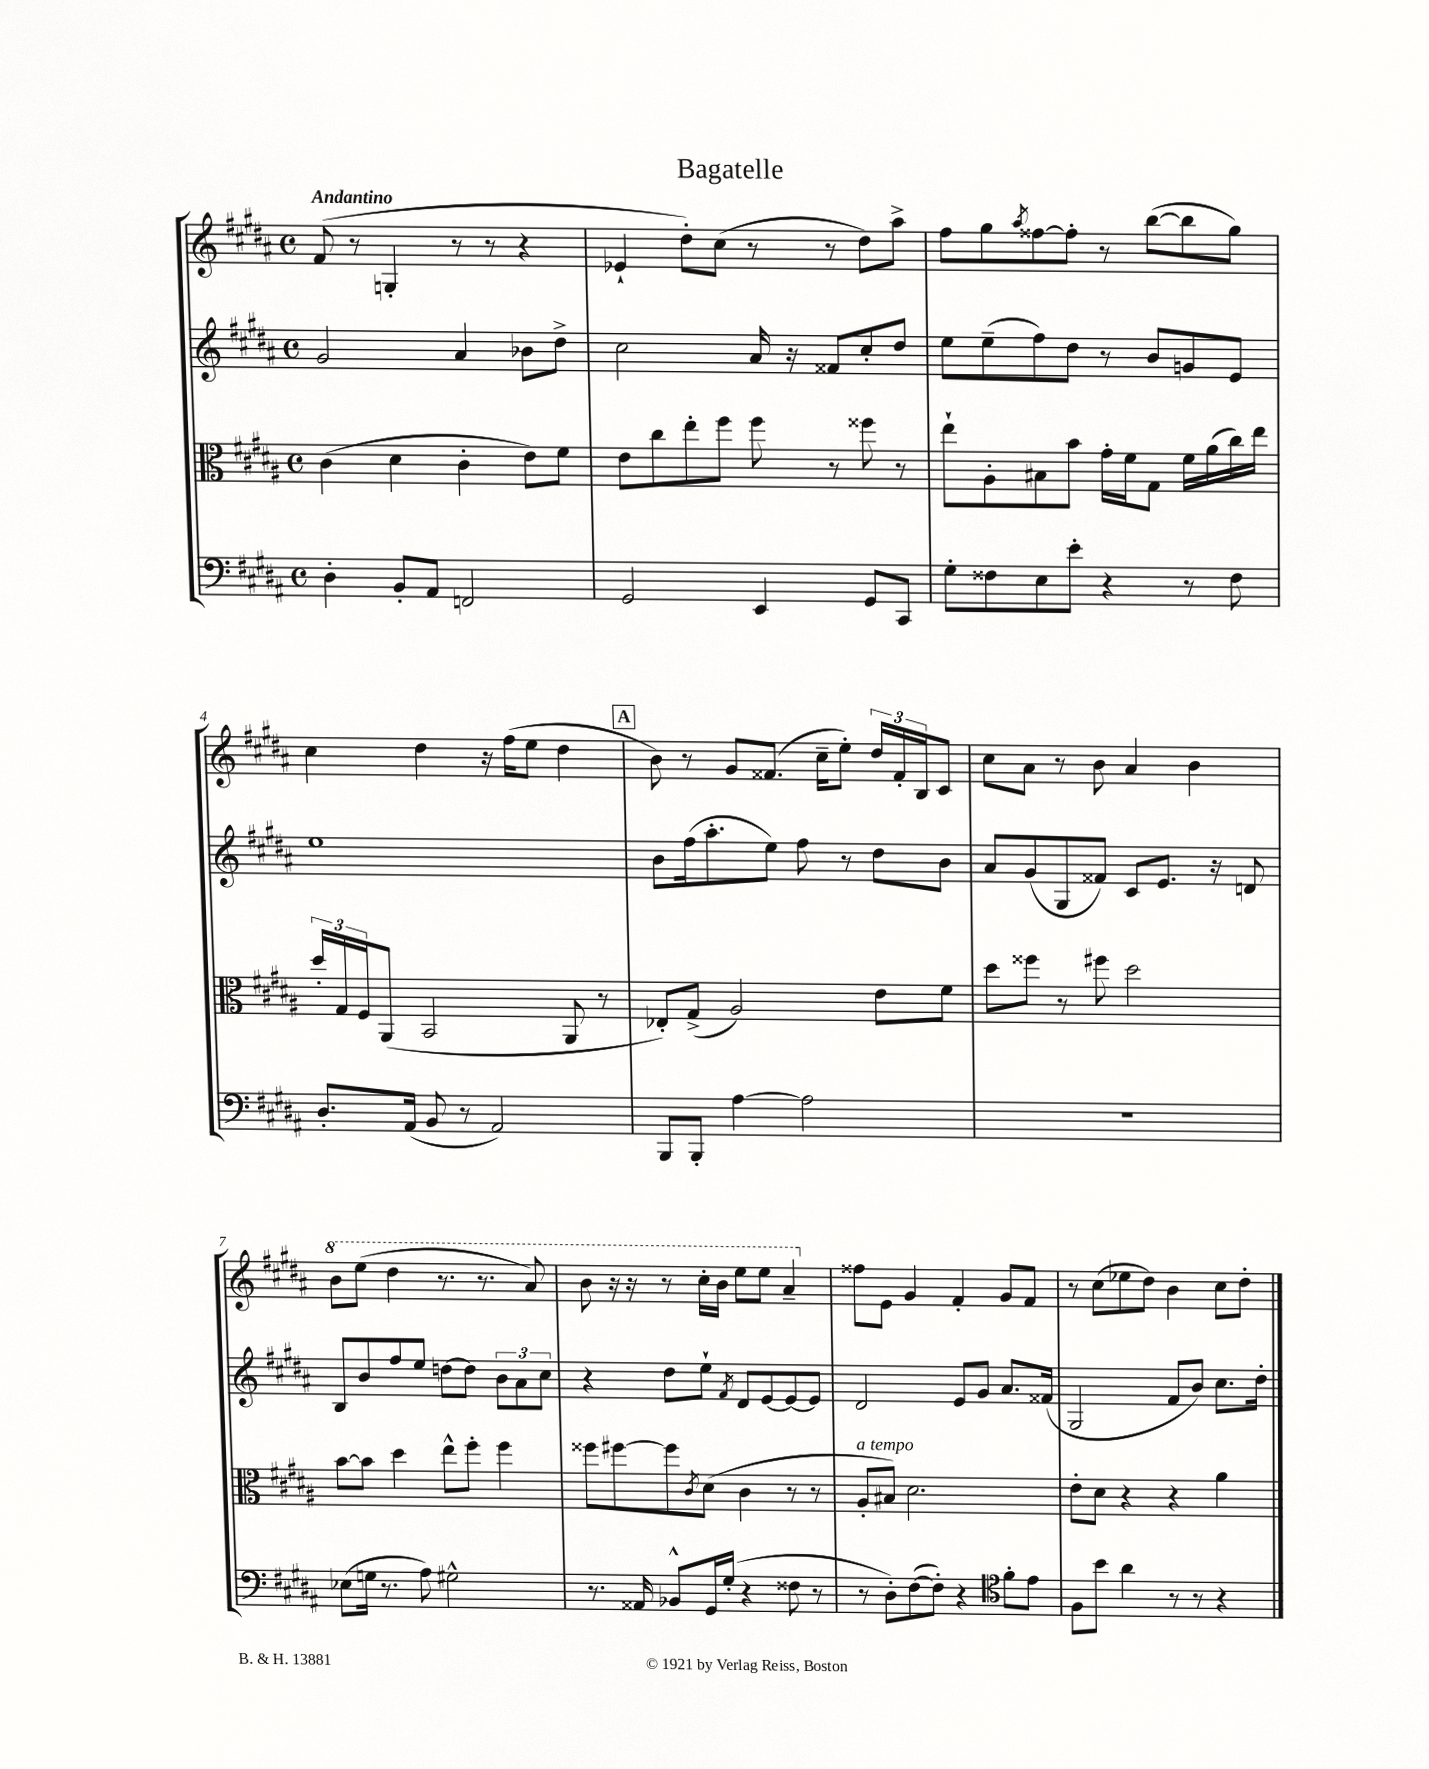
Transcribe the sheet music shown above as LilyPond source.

\header { title = "Bagatelle" }
<<
\new StaffGroup <<
\new Staff = "s0" {
    \clef treble \key b \major \defaultTimeSignature \time 4/4 \tempo "Andantino"
    fis'8( r8 g4-. r8 r8 r4 |
    ees'4-! dis''8-.) cis''8( r8 r8 dis''8) ais''8-> |
    fis''8 gis''8 \acciaccatura { ais''8 } fisis''8~ fisis''8-. r8 b''8~( b''8 gis''8) |
    cis''4 dis''4 r16 fis''16( e''8 dis''4 |
    \mark \markup { \box "A" } b'8) r8 gis'8 fisis'8.( cis''16-- e''8-.) \tuplet 3/2 { dis''16 fisis'16-. b16 } cis'8 |
    cis''8 ais'8 r8 b'8 ais'4 b'4 |
    \ottava #1 b''8 e'''8( dis'''4 r8. r8. ais''8) |
    b''8 r16 r16 r8 cis'''16-. b''16 e'''8 e'''8 ais''4-- \ottava #0 |
    fisis''8 e'8 gis'4 fis'4-. gis'8 fis'8 |
    r8 cis''8( ees''8 dis''8) b'4 cis''8 dis''8-. \bar "|." |
}
\new Staff = "s1" {
    \clef treble \key b \major \defaultTimeSignature \time 4/4
    gis'2 ais'4 bes'8 dis''8-> |
    cis''2 ais'16 r16 fisis'8 cis''8-. dis''8 |
    e''8 e''8--( fis''8) dis''8 r8 b'8 g'8 e'8 |
    e''1 |
    \mark \markup { \box "A" } b'8 fis''16( ais''8.-. e''8) fis''8 r8 dis''8 b'8 |
    ais'8 gis'8( gis8 fisis'8) cis'8 e'8. r16 d'8 |
    b8 b'8 fis''8 e''8 d''8~ d''8 \tuplet 3/2 { b'8 ais'8 cis''8 } |
    r4 dis''8 e''8-! \acciaccatura { fis'8 } dis'8 e'8~ e'8~ e'8 |
    dis'2 e'8 gis'8 ais'8. fisis'16( |
    gis2 fis'8 b'8) cis''8. dis''16-. \bar "|." |
}
\new Staff = "s2" {
    \clef alto \key b \major \defaultTimeSignature \time 4/4
    cis'4( dis'4 cis'4-. e'8) fis'8 |
    e'8 cis''8 e''8-. fis''8 fis''8 r8 fisis''8 r8 |
    e''8-! ais8-. bis8 b'8 gis'16-. fis'16 gis8 fis'16 ais'16( cis''16) e''16 |
    \tuplet 3/2 { dis''16-. gis16 fis16 } ais,8( b,2 ais,8 r8 |
    \mark \markup { \box "A" } ees8-.) gis8->( ais2) e'8 fis'8 |
    dis''8 fisis''8 r8 fis''8 dis''2 |
    b'8~ b'8 dis''4 e''8-^ fis''8-. fis''4 |
    fisis''8 fis''8~ fis''8 \acciaccatura { cis'8 } dis'8( cis'4 r8 r8 |
    ais8-.^\markup { \italic "a tempo" } bis8) dis'2. |
    e'8-. dis'8 r4 r4 ais'4 \bar "|." |
}
\new Staff = "s3" {
    \clef bass \key b \major \defaultTimeSignature \time 4/4
    dis4-. b,8-. ais,8 f,2 |
    gis,2 e,4 gis,8 cis,8 |
    gis8-. fisis8 e8 e'8-. r4 r8 fisis8 |
    dis8.-. ais,16( b,8 r8 ais,2) |
    \mark \markup { \box "A" } b,,8 b,,8-. ais4~ ais2 |
    R1 |
    ees8( g16 r8. ais8) gis2-^ |
    r8. aisis,16 bes,8-^ gis,16 gis16-.( r4 fisis8 r8 |
    r8 dis8-.) fis8~( fis8-.) r4 \clef tenor fis'8-. e'8 |
    fis8 b'8 ais'4 r8 r8 r4 \bar "|." |
}
>>
>>
